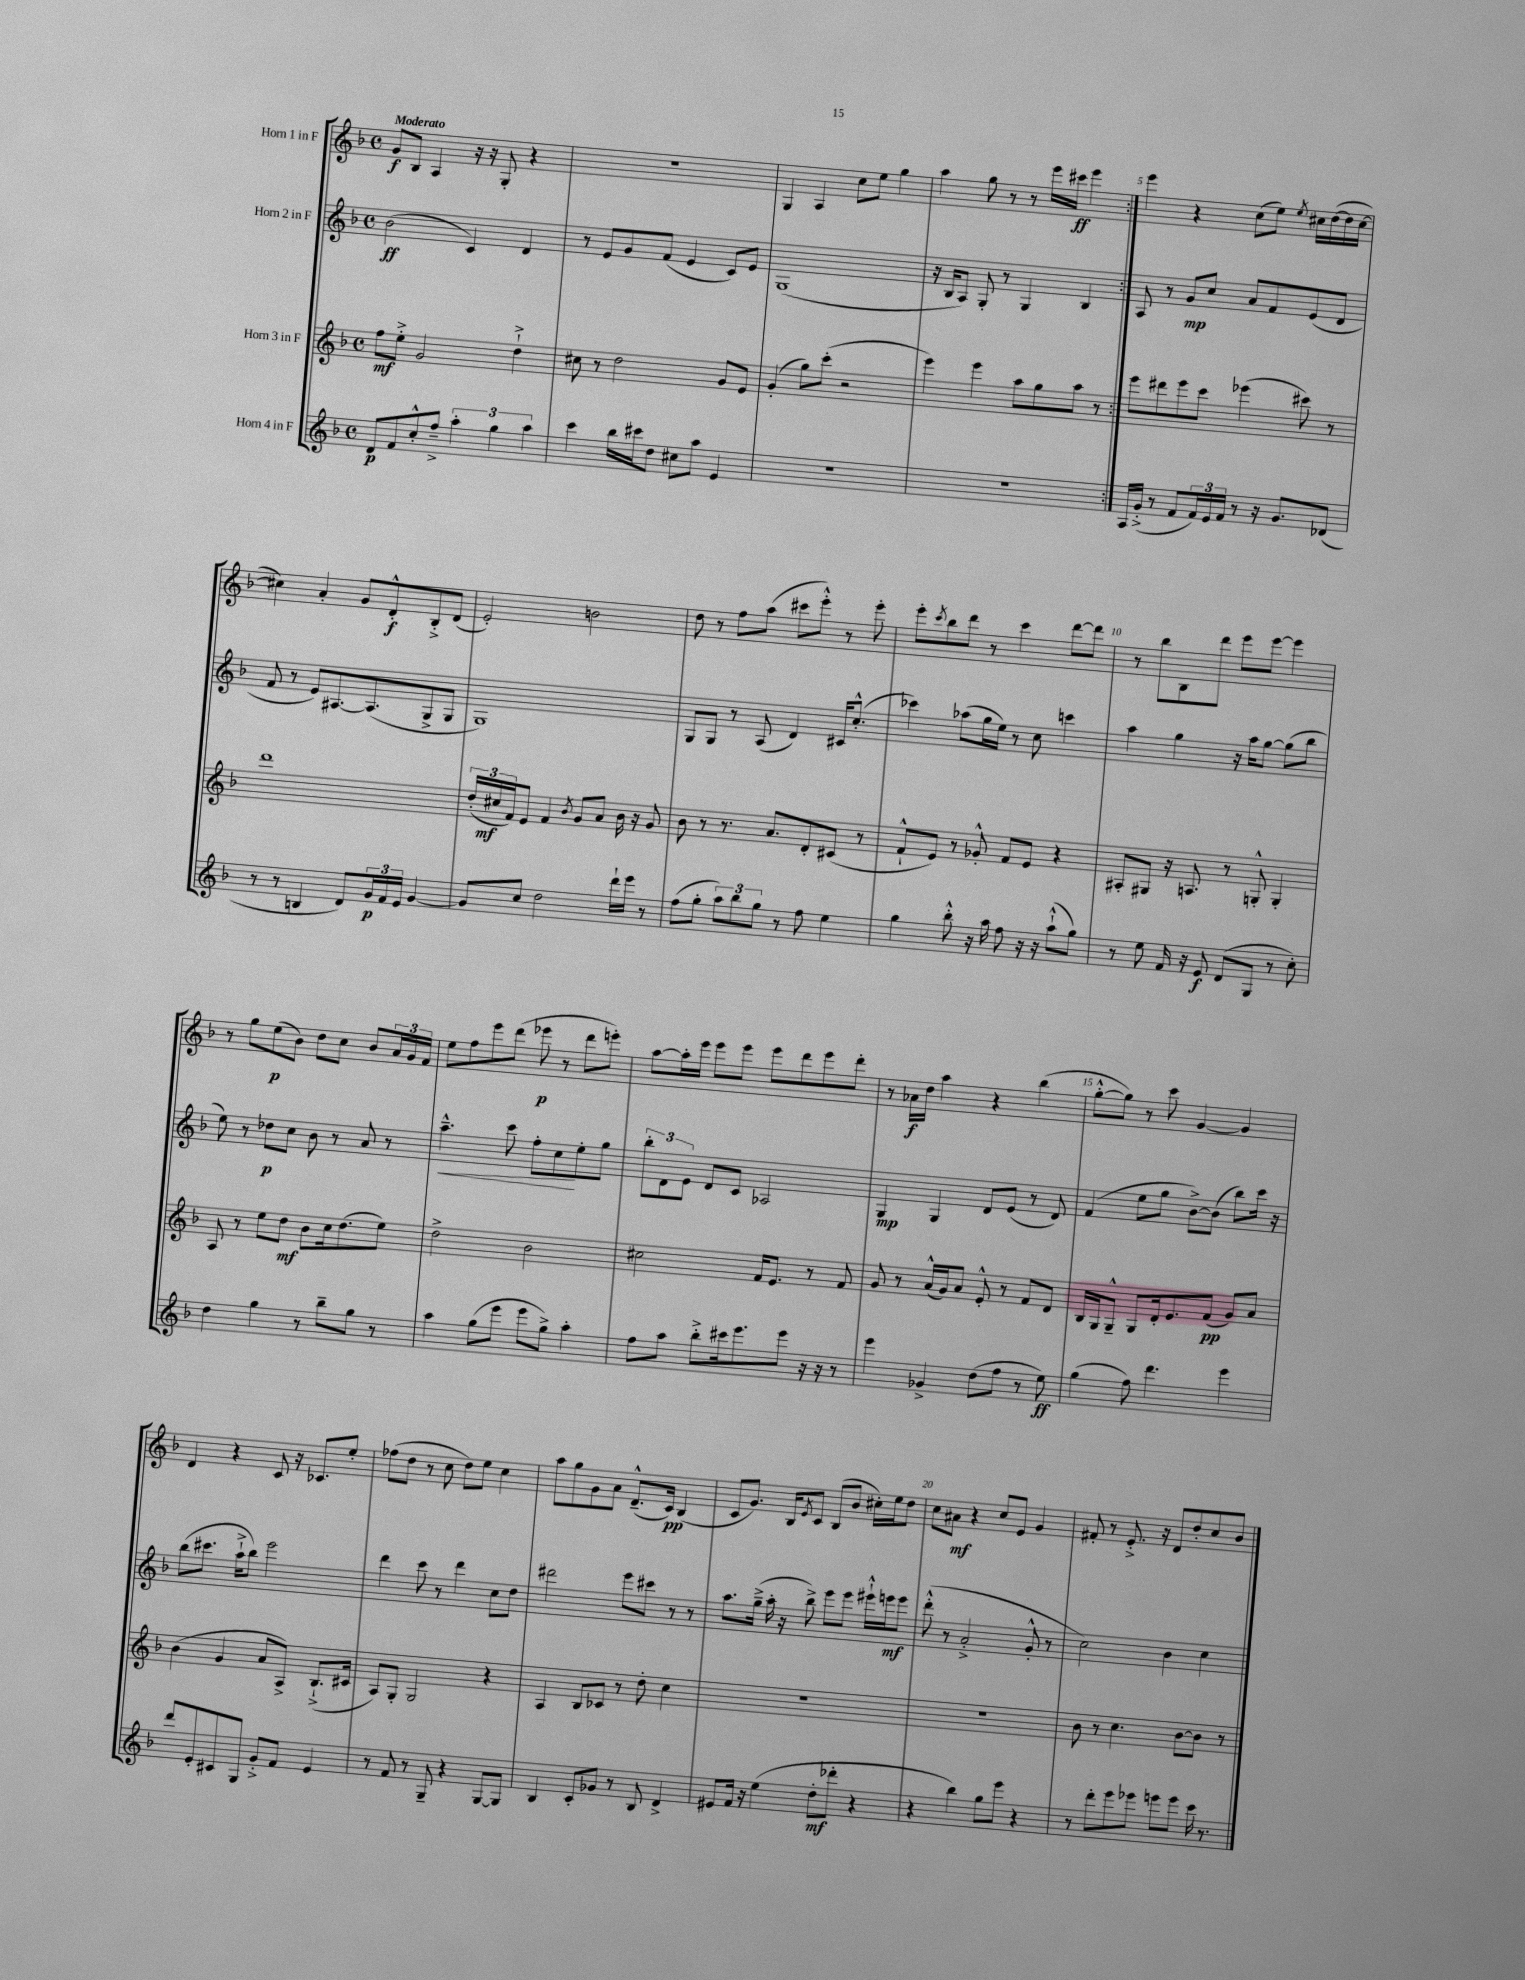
<<
\new StaffGroup <<
\new Staff = "s0" \with { instrumentName = "Horn 1 in F" } {
    \clef treble \key f \major \defaultTimeSignature \time 4/4 \tempo "Moderato"
    \repeat volta 2 { g'8\f bes8 a4 r16 r16 g8-. r4 |
    r1 |
    g4 a4 c''8 e''8 g''4 |
    a''4 g''8 r8 r8 e'''16 cis'''16\ff e'''4 | }
    e'''4 r4 c''8( e''8) \acciaccatura { e''8 } cis''16 d''16~( d''16 cis''16~ |
    cis''4) a'4-. g'8 d'8-.-^\f bes8-.-> d'8( |
    e'2-.) b'2 |
    d''8 r8 f''8 a''8( cis'''8 e'''8-.-^) r8 e'''8-. |
    e'''8-. \acciaccatura { c'''8 } bes''8 d'''8 r8 c'''4 d'''8~ d'''8 |
    r8 bes''8 bes8 d'''8 e'''8 e'''8~ e'''4 |
    r8 g''8 e''8\p( bes'8) d''8 c''8 bes'8 \tuplet 3/2 { a'16 g'16 f'16 } |
    e''8 f''8 e'''8 d'''8( ees'''8\p r8 d'''8 e'''8-.) |
    a''8~ a''16-. e'''16 e'''8 e'''8 e'''8 d'''8 e'''8 d'''8-. |
    r8 aes'16\f d''16 a''4 r4 bes''4( |
    g''8~-.-^ g''8) r8 c'''8 g'4~ g'4 |
    d'4 r4 c'8 r16 ces'8. e''8-. |
    fes''8( d''8 r8 c''8 d''8) e''8 c''4 |
    a''8 g''8 g'8 a'8 d'8.---^( c'16\pp) bes4( |
    c'8 g'8.) bes16 \acciaccatura { e'8 } c'8 bes8( bes'8 cis''16-.) e''16 d''8 |
    c''8 ais'8\mf r4 c''8 e'8 g'4 |
    fis'8-. r8 e'8.-.-> r16 d'8 d''8-. c''8 bes'8 \bar "|." |
}
\new Staff = "s1" \with { instrumentName = "Horn 2 in F" } {
    \clef treble \key f \major \defaultTimeSignature \time 4/4
    \repeat volta 2 { bes'2\ff( c'4) d'4 |
    r8 e'8 g'8 f'8( e'4 c'8) e'8 |
    g1( |
    r16 bes16 a8) g8-. r8 g4 bes4 | }
    a8 r8 g'8\mp c''8 a'8 f'8 e'8( d'8 |
    f'8 r8 e'8) ais8.~ ais8.( g8-> g8 |
    g1) |
    g8 g8 r8 a8( d'4) cis'16 c''8.-.-^( |
    ces'''4) aes''8( g''16 e''16) r8 c''8 c'''4 |
    a''4 g''4 r16 a''16 g''8~ g''8( bes''8 |
    e''8) r8 des''8\p c''8 bes'8 r8 a'8 r8 |
    a''4.---^\< c'''8 f''8-. c''8\! e''8-. g''8 |
    \tuplet 3/2 { bes''8-. d'8 e'8 } d'8 c'8 aes2 |
    g4\mp g4 d'8 e'8( r8 d'8) |
    f'4( e''8 g''8 bes'8~->) bes'8( bes''8) c'''16 r16 |
    bes''8( cis'''8. a''16-!-> bes''8) e'''2 |
    d'''4 c'''8 r8 d'''4 c''8 d''8 |
    dis'''2 e'''8 cis'''8 r8 r8 |
    a''8. g''16--->( a''16-. r16 bes''8->) e'''8 e'''8 eis'''16-!-^ e'''16\mf e'''8 |
    d'''8-.-^( r8 a'2-.-> g'8-.-^ r8 |
    c''2) bes'4 c''4 \bar "|." |
}
\new Staff = "s2" \with { instrumentName = "Horn 3 in F" } {
    \clef treble \key f \major \defaultTimeSignature \time 4/4
    \repeat volta 2 { f''8\mf e''8-.-> g'2 d''4-!-> |
    cis''8 r8 d''2 g'8 e'8 |
    g'4-.( g''8) c'''8-.( r2 |
    e'''4) e'''4 a''8 g''8 a''8 r8 | }
    e'''8 dis'''8 e'''8 c'''8 ees'''4( cis'''8) r8 |
    d'''1 |
    \tuplet 3/2 { d''16-.( cis''16\mf f'16) } e'8 f'4 \acciaccatura { bes'8 } g'8 a'8 bes'16 r16 g'8 |
    bes'8 r8 r8. a'8. d'8-. cis'8( r8 |
    f'8-!-^ e'8) r8 ges'8-.-^ f'8 e'8 r4 |
    ais8-. gis8 r16 a8. r8 g8-.-^ g4-. |
    a8 r8 e''8 d''8\mf bes'8 c''16 d''8.( e''8) |
    d''2-> bes'2 |
    cis''2 f'16 e'8. r8 f'8 |
    g'8 r8 a'16-^( g'16) a'8 e'8-.-^ r8 f'8 d'8 |
    bes16 g16 g8---^ g8 d'16-. e'8. f'8\pp( g'8) a'8 |
    bes'4( g'4 a'8 a8->) bes8.-!->( cis'16 |
    a8) g8-. g2 r4 |
    a4 bes8 ces'8 r8 d''8-. c''4 |
    R1 |
    R1 |
    bes'8 r8 c''4. bes'8~ bes'8 r8 \bar "|." |
}
\new Staff = "s3" \with { instrumentName = "Horn 4 in F" } {
    \clef treble \key f \major \defaultTimeSignature \time 4/4
    \repeat volta 2 { d'8\p f'8 c''8-.-^ f''8---> \tuplet 3/2 { a''4-. g''4 a''4 } |
    c'''4 bes''16 cis'''16 d''8 cis''8 a''8 e'4 |
    R1 |
    r1 | }
    a16 g'16-.->( r8 f'8 \tuplet 3/2 { f'16) e'16 f'16 } r8 r16 g'8. des'8( |
    r8 r8 b4 d'8) \tuplet 3/2 { g'16\p f'16 e'16 } g'4~ |
    g'8 c''8 d''2 d'''16-! e'''16 r8 |
    f''8( g''8-. \tuplet 3/2 { a''8) bes''8 g''8 } r8 f''8 e''4 |
    g''4 bes''8-.-^ r16 a''16 f''8 r16 r16 a''8-!-^( g''8) |
    r8 e''8 f'16 r16 e'8\f d'8( g8 r8 c''8-.) |
    d''4 g''4 r8 bes''8-- g''8 r8 |
    a''4 g''8( e'''8 e'''8 g''8->) a''4-. |
    f''8 a''8 bes''8-.-> cis'''16 e'''8. e'''8 r16 r16 r8 |
    e'''4 ges'4-> d''8( f''8 r8 e''8\ff) |
    g''4( f''8) d'''4. e'''4 |
    d'''8 e'8-. cis'8 g8 g'8-.-> f'8 e'4 |
    r8 f'8 r8 g8-- r4 g8~ g8 |
    bes4 c'8-. ges'8 r8 bes8 d'4-> |
    eis'8 f'16 r16 e''4( d''8-.\mf des'''8-. r4 |
    r4 bes''4) g''8 e'''8 r4 |
    r8 d'''8-. e'''8 ees'''8 e'''8 e'''8 c'''16 r8. \bar "|." |
}
>>
>>
\layout { \context { \Score \override BarNumber.break-visibility = ##(#f #t #t) barNumberVisibility = #(every-nth-bar-number-visible 5) } }
